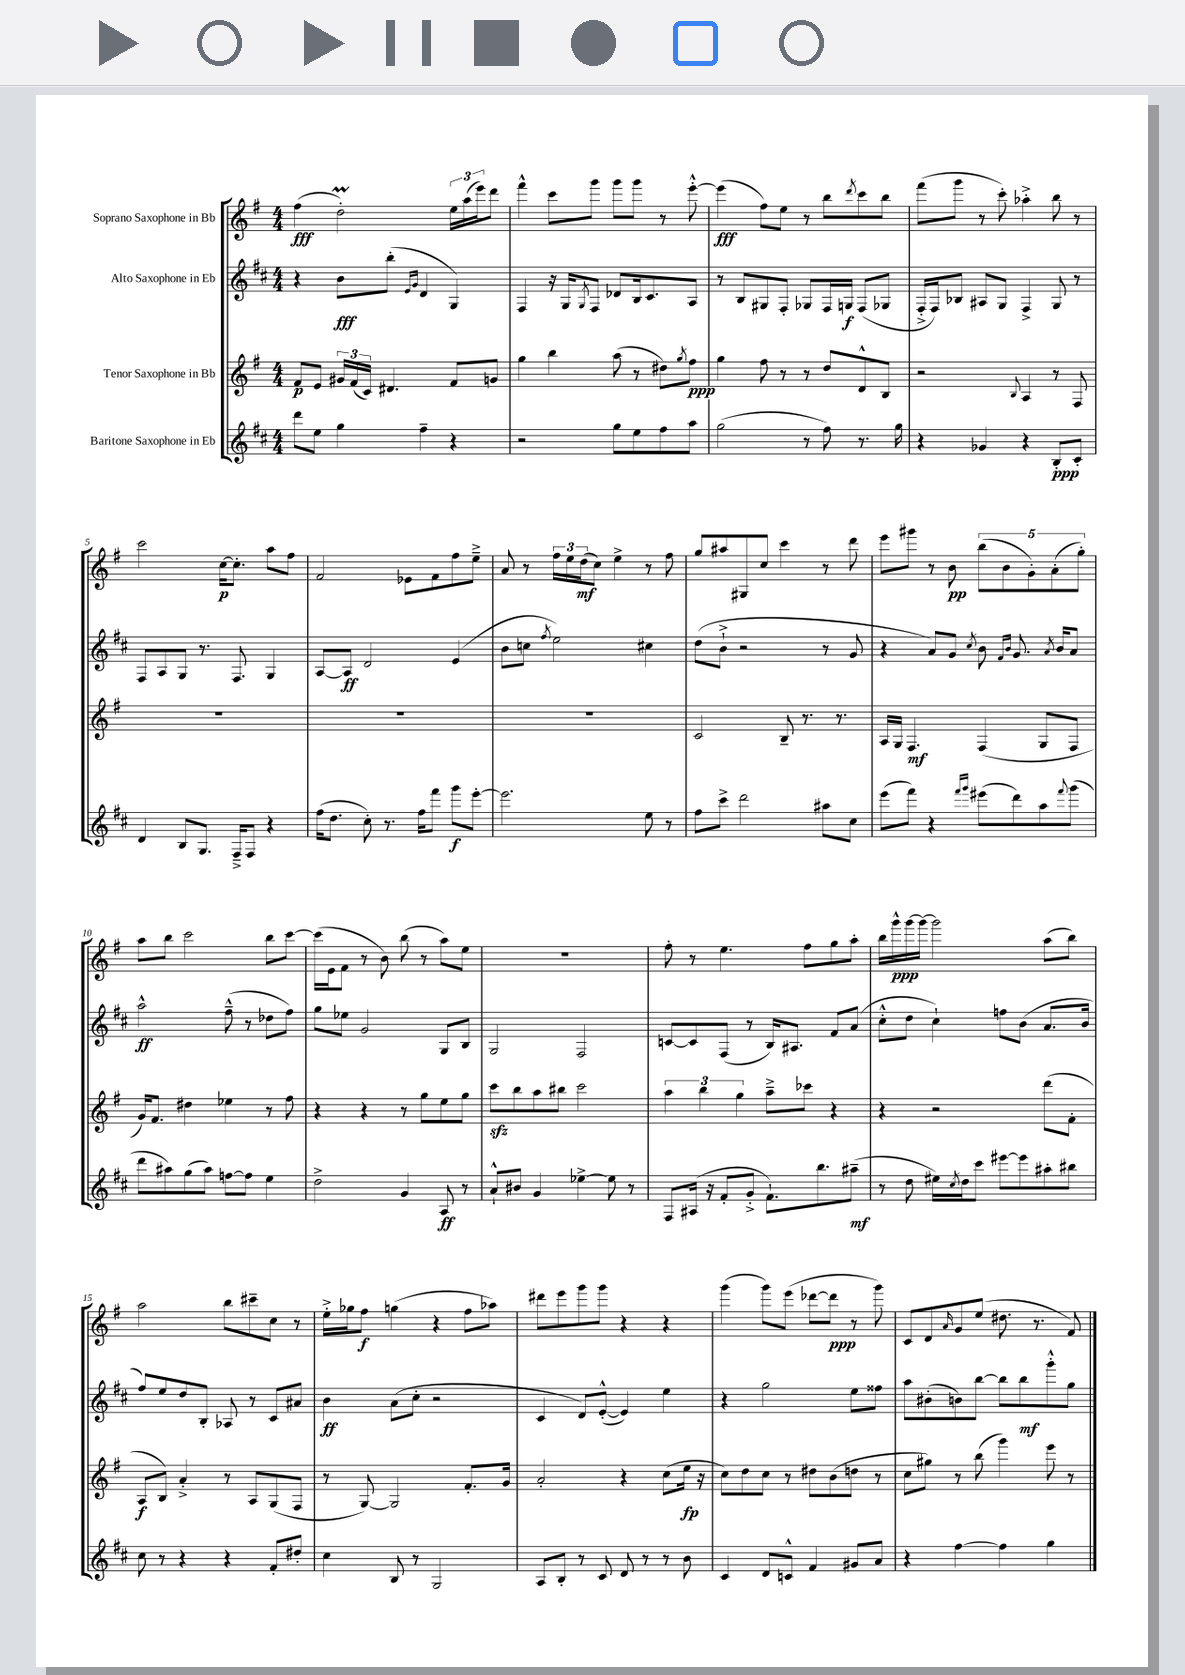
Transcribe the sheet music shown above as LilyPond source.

<<
\new StaffGroup <<
\new Staff = "s0" \with { instrumentName = "Soprano Saxophone in Bb" } {
    \clef treble \key g \major \numericTimeSignature \time 4/4
    fis''4\fff( d''2-.\prall) \tuplet 3/2 { e''16 a''16( e'''16) } d'''8 |
    fis'''4-^ c'''8 g'''8 g'''8 g'''8 r8 e'''8~-.-^ |
    e'''4\fff( fis''8) e''8 r8 b''8 \acciaccatura { d'''8 } c'''8 b''8 |
    fis'''8( g'''8 r8 c'''8-.) aes''4-.-> b''8 r8 |
    c'''2 c''16~\p c''8.-. a''8 fis''8 |
    fis'2 ees'8 fis'8 fis''8 e''8---> |
    a'8 r8 \tuplet 3/2 { fis''16 e''16 d''16\mf( } c''8) e''4-> r8 fis''8 |
    g''8 ais''8 gis8 c''8 c'''4 r8 d'''8 |
    e'''8 gis'''8 r8 b'8\pp \tuplet 5/4 { b''8( b'8 g'8-.) a'8-.( g''8-.) } |
    a''8 b''8 c'''2 b''8 c'''8~ |
    c'''16( e'16 fis'8 r8 b'8) b''8( r8 a''8) e''8 |
    R1 |
    fis''8-. r8 e''4. fis''8 g''8 a''8-. |
    b''16 g'''16-^\ppp g'''16~ g'''16~ g'''2 a''8( b''8) |
    a''2 b''8 cis'''8-- c''8 r8 |
    e''16-.-> ges''16 fis''8\f g''4( r4 fis''8 aes''8) |
    dis'''8 e'''8 g'''8 g'''8 r4 r4 |
    g'''4( g'''8) e'''8( des'''8~ des'''8\ppp r8 g'''8) |
    c'8 d'8 \grace { a'16 } g'8 e''8( dis''8. r8. fis'8) \bar "|." |
}
\new Staff = "s1" \with { instrumentName = "Alto Saxophone in Eb" } {
    \clef treble \key d \major \numericTimeSignature \time 4/4
    r4 b'8\fff b''8-.( \grace { e'16 g'16 } d'4 g4) |
    fis4 r16 g16 \acciaccatura { g8 } fis8 des'8 b16 cis'8. a8 |
    r8 b8 gis8 fis8-. ges8 fis16 g16\f fis8( ges8 |
    fis16-.-> fis16) bes8 ais8 g8 fis4-> g8 r8 |
    fis8 a8 g8 r8. fis8. g4 |
    a8~ a8\ff d'2 e'4( |
    b'8 c''8 \acciaccatura { fis''8 } e''2) cis''4 |
    d''8( b'8-!-> r2 r8 g'8 |
    r4 a'8) g'8 \acciaccatura { cis''8 } b'8 \grace { fis'16 b'16 } g'8. \acciaccatura { a'8 } b'16 a'8 |
    a''2-^\ff fis''8---^( r8 des''8 fis''8) |
    g''8 ees''8 g'2 g8 b8 |
    g2 fis2 |
    c'8~ c'8 fis8( r8 b16) ais8. fis'8 a'8( |
    cis''8-.-^ d''8 cis''4-!) f''8 b'8( a'8. b'16 |
    fis''8) e''8 d''8 b8-. aes8 r8 cis'8 ais'8 |
    b'4\ff a'8( cis''8-. r2 |
    cis'4 d'8) e'8~-.-^( e'4) e''4 |
    r4 g''2 e''8 fisis''8 |
    a''8 bis'8-.( b'8) b''8~ b''8 b''8\mf g'''8-.-^ g''8 \bar "|." |
}
\new Staff = "s2" \with { instrumentName = "Tenor Saxophone in Bb" } {
    \clef treble \key g \major \numericTimeSignature \time 4/4
    fis'8\p e'8 \tuplet 3/2 { gis'16 fis'16( c'16) } dis'4. fis'8 g'8 |
    g''4 b''4 a''8( r8 dis''8) \acciaccatura { g''8 } fis''8\ppp |
    g''4 fis''8 r8 r8 d''8 d'8-^ b8 |
    r2 \appoggiatura { b8 } a4 r8 fis8 |
    R1 |
    R1 |
    R1 |
    c'2 b8-- r8. r8. |
    a16 g16 fis4.\mf fis4( g8 fis8 |
    g'16) fis'8. dis''4 ees''4 r8 fis''8 |
    r4 r4 r8 g''8 e''8 g''8 |
    c'''8\sfz b''8 a''8 bis''8 c'''2 |
    \tuplet 3/2 { a''4 b''4 g''4 } a''8---> ces'''8 r4 |
    r4 r2 d'''8( fis'8-. |
    a8\f b8) a'4-.-> r8 a8 g8( fis8 |
    r8 g8~) g2 fis'8.-. g'16 |
    a'2-. r4 c''8( e''16\fp r16 |
    c''8) d''8 c''8 r8 dis''8 b'8( d''8 r8 |
    c''8 gis''8) r8 b''8( g'''4) e'''8 r8 \bar "|." |
}
\new Staff = "s3" \with { instrumentName = "Baritone Saxophone in Eb" } {
    \clef treble \key d \major \numericTimeSignature \time 4/4
    d'''8 e''8 g''4 fis''4-- r4 |
    r2 g''8 e''8 fis''8 a''8 |
    g''2( r8 fis''8) r8. g''16 |
    r4 ges'4 r4 b8-.\ppp cis'8-. |
    d'4 b8 g8. fis16---> fis8 r4 |
    fis''16( d''8. cis''8-.) r8. fis''16 fis'''8 g'''8\f e'''8~-. |
    e'''2. e''8 r8 |
    fis''8 cis'''8-> d'''2 ais''8 cis''8 |
    e'''8( fis'''8) r4 \grace { fis'''16 g'''16 } eis'''8( d'''8) a''8 \appoggiatura { fis'''8 } g'''8( |
    d'''8 ais''8) g''8( ais''8) f''8~ f''8 e''4 |
    d''2-> g'4 a8\ff r8 |
    a'8-!-^ bis'8 g'4 ees''4~-> ees''8 r8 |
    fis8 ais16( r16 fis'8-. g'8-.-> fis'8.-!) b''8. ais''8--\mf( |
    r8 d''8 eis''16) \acciaccatura { cis''8 } d''16 cis'''8 eis'''8~ eis'''8 ais''8-. bis''8 |
    cis''8 r8 r4 r4 fis'8-. dis''8-. |
    cis''4 b8 r8 g2 |
    a8 b8-. r8 cis'8 d'8 r8 r8 b'8 |
    cis'4 d'8 c'8-^ fis'4 gis'8 a'8 |
    r4 fis''4~ fis''4 g''4 \bar "|." |
}
>>
>>
